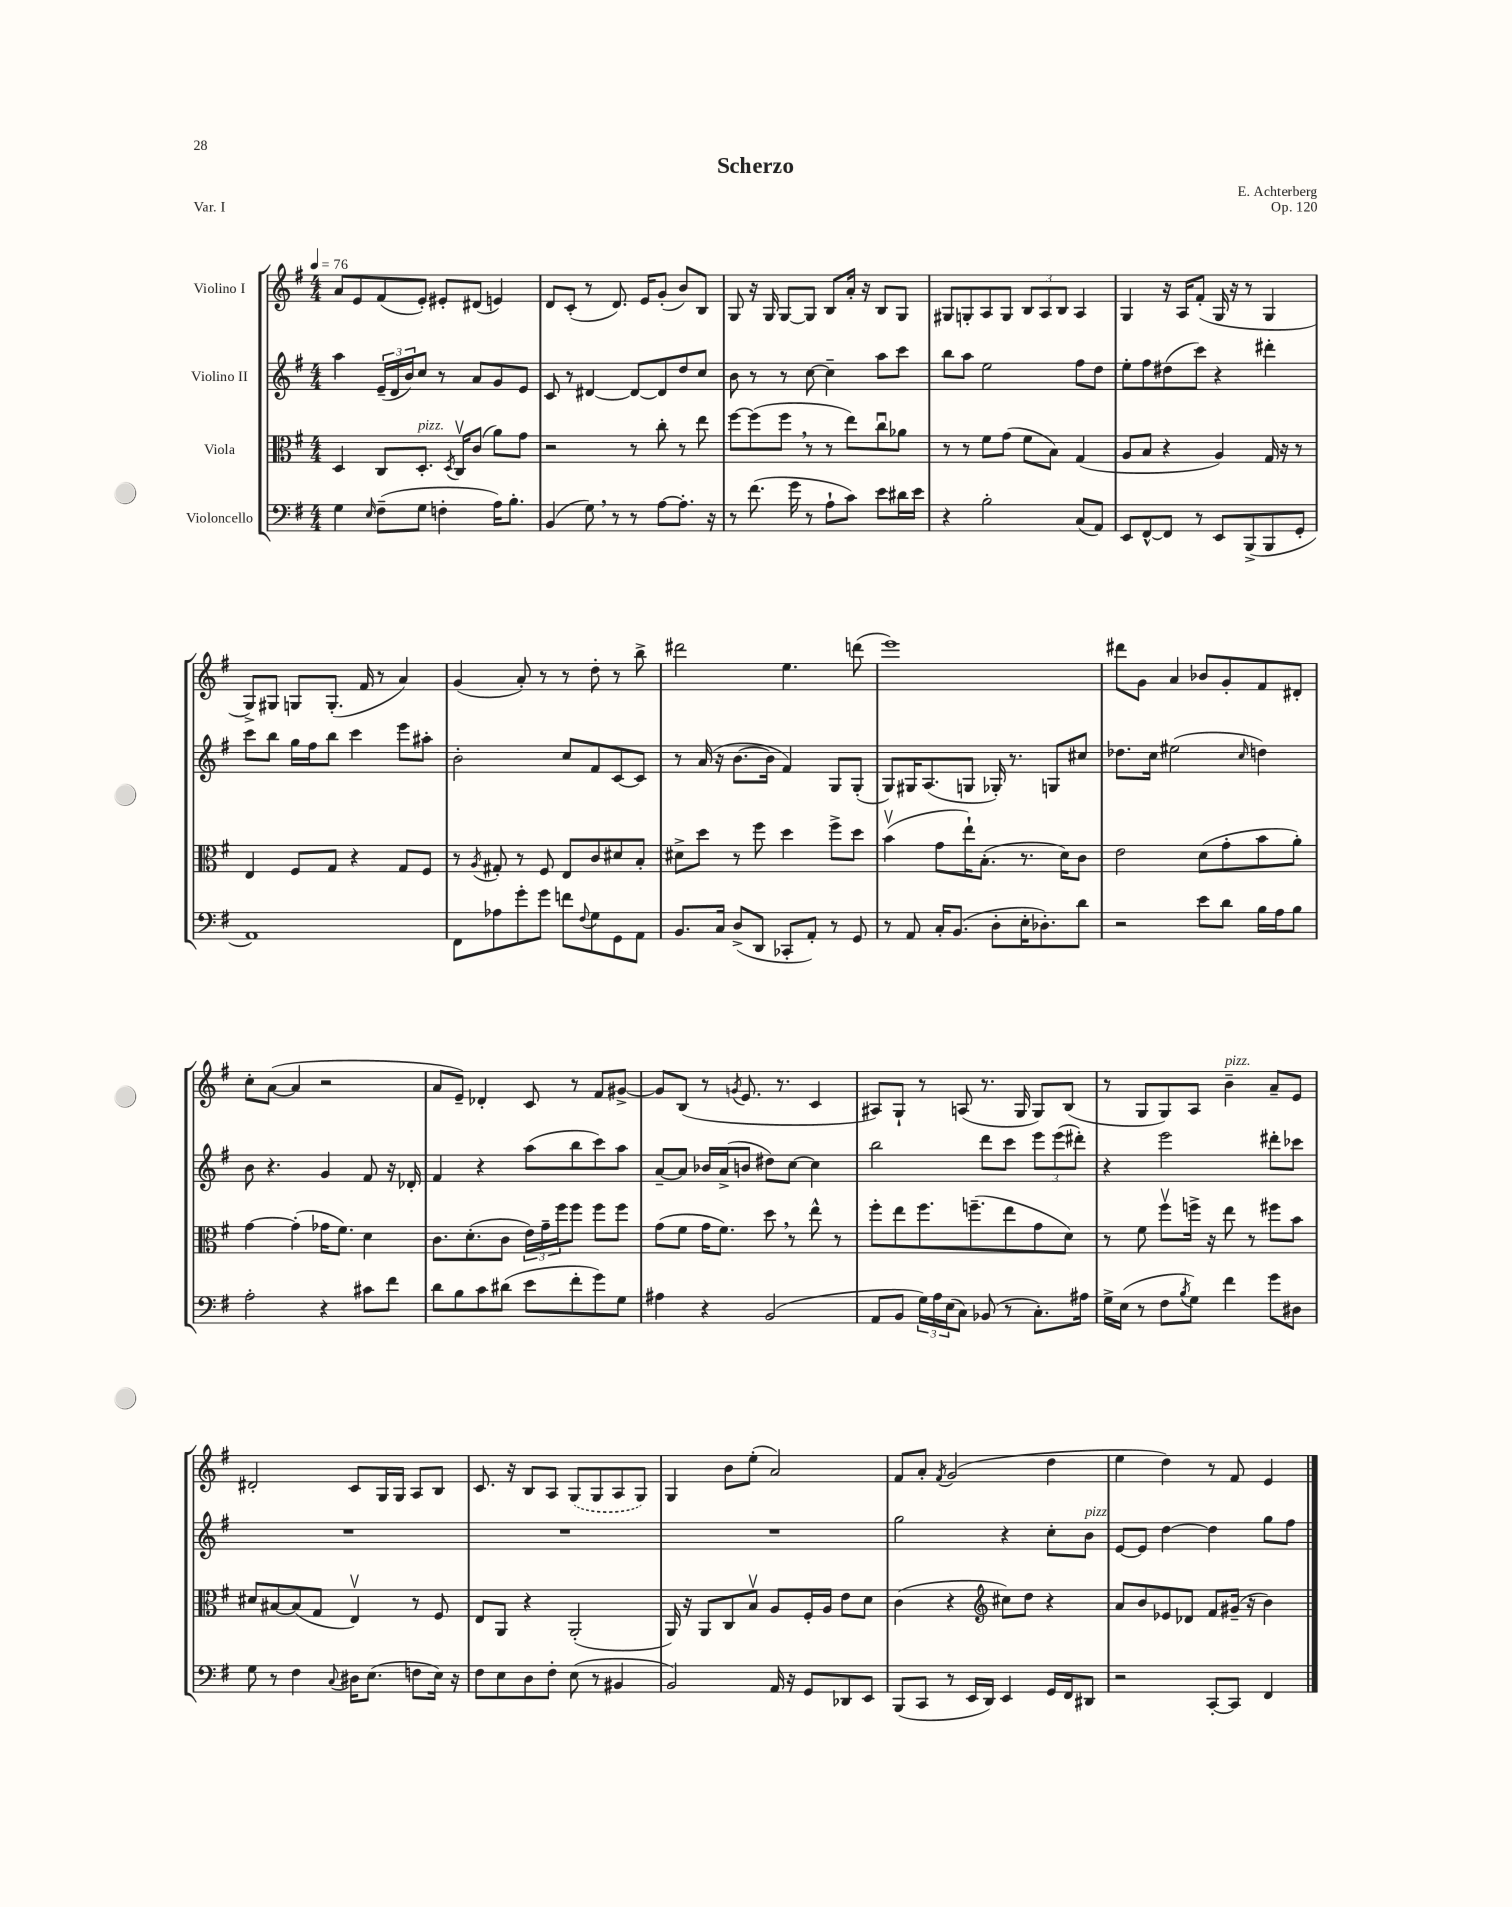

**kern	**kern	**kern	**kern
*staff4	*staff3	*staff2	*staff1
*clefF4	*clefC3	*clefG2	*clefG2
*k[f#]	*k[f#]	*k[f#]	*k[f#]
*M4/4	*M4/4	*M4/4	*M4/4
*MM76	*MM76	*MM76	*MM76
4G	4D	4aa	8a
.	.	.	8e
16qqE	.	.	.
(8F#~	8C	(24e~	(8f#
.	.	24d	.
.	.	24b)	.
8G	8.D'	8cc	8e')
4F'	.	8r	8e#'
.	8qD	.	.
.	16Cv	.	.
.	(8c	8a	(8d#
16A)	8a)	8g	4e)
8.B'	.	.	.
.	8g	8e	.
=	=	=	=
(4BB	2r	8c	8d
.	.	8r	(8c'
8G)	.	[4d#	8r
8r	.	.	8.d)
8r	8r	8d#_	.
.	.	.	16e
[8A	8cc'	8d#]	(8g'
8.A']	8r	8dd	8b)
.	8ee	8cc	8B
16r	.	.	.
=	=	=	=
8r	[8ff#	8b	8G
(8.f#	(8ff#]	8r	16r
.	.	.	16G
.	8ff#	8r	[8G
16g	.	.	.
8r	8r	[8cc	8G]
8A`	8r	4cc~]	8B
8c)	8ee)	.	16a'
.	.	.	16r
8e	8ccu	8aa	8B
16d#	8a-	8ccc	8G
16e	.	.	.
=	=	=	=
4r	8r	8bb	8G#
.	8r	8aa	8G'
2B'	8f#	2ee	8A
.	(8g	.	8G
.	8f#	.	12B
.	.	.	12A
.	8B)	.	.
.	.	.	12B
(8C	(4G	8ff#	4A
8AA)	.	8dd	.
=	=	=	=
8EE	8A	8ee'	4G
[8FF#^^	8B	8ff#	.
8FF#]	4r	(8dd#	16r
.	.	.	16A
8r	.	8ccc)	(8f#'
8EE	4A)	4r	16G
.	.	.	16r
(8BBB^	.	.	8r
8BBB	16G	4ddd#'	4G
.	16r	.	.
8GG'	8r	.	.
=	=	=	=
1AA)	4E	8ccc	8G^)
.	.	8bb	8G#
.	8F#	16gg	8G
.	.	16ff#	.
.	8G	8bb	(8.G'
.	4r	4ccc	.
.	.	.	16f#
.	.	.	8r
.	8G	8eee	4a)
.	8F#	8aa#'	.
=	=	=	=
8FF#	8r	2b'	(4g
.	8qA	.	.
8A-	8G#'	.	.
8g'	8r	.	8a')
8g	8F#	.	8r
8f	8E	8cc	8r
8qqF#	.	.	.
8G	8c	8f#	8dd'
8GG	8d#	[8c	8r
8AA	8B'	8c]	8bb^
=	=	=	=
8.BB	8d#^	8r	2ddd#
.	8dd	(16a	.
16C	.	16r	.
(8D^	8r	[8.b	.
8DD	8ff#	.	.
.	.	16b]	.
8CC-'	4dd	4f#)	4.ee
8AA')	.	.	.
8r	8ff#^	8G	.
8GG	8dd	(8G'	(8ddd
=	=	=	=
8r	(4bv	8G)	1eee)
8AA	.	16G#	.
.	.	(8.A	.
16C'	8g	.	.
(8.BB	.	.	.
.	16ee`)	8G	.
.	(8.B'	.	.
8D'	.	16G-')	.
.	.	8.r	.
16E'	8.r	.	.
8.D-')	.	.	.
.	.	8G	.
.	16d)	.	.
8d	8c	8cc#	.
=	=	=	=
2r	2e	8.dd-	8ddd#
.	.	.	8g
.	.	16cc	.
.	.	(2ee#	4a
8e	(8d	.	8b-
8d	8g'	.	8g'
.	.	16qqcc	.
16B	8b	4dd)	8f#
16A	.	.	.
8B	8a')	.	8d#'
=	=	=	=
2A'	[4g	8b	8cc'
.	.	4.r	([8a
.	(4g']	.	4a]
4r	16g-	4g	2r
.	8.f#)	.	.
8c#	4d	8f#	.
8f#	.	16r	.
.	.	16d-'	.
=	=	=	=
8d	8.c	4f#	8a
8B	.	.	8e~)
.	(8.d'	.	.
8c	.	4r	4d-'
(8d#	8c	.	.
8e	24e)	(8aa	8c
.	24g~	.	.
.	24ff#	.	.
8f#'	8ff#	8bb	8r
8g)	8ff#	8ccc)	8f#
8G	8ff#	8aa	[8g#^
=	=	=	=
4A#	(8g	[8a~	8g#]
.	8f#	8a]	(8B
4r	16g	16b-	8r
.	8.f#)	(16a^	.
.	.	.	8qg
.	.	8b	8.e
(2BB	8dd	8dd#)	.
.	.	.	8.r
.	8r	[8cc	.
.	8ee^^	4cc]	4c
.	8r	.	.
=	=	=	=
8AA	8ff#'	2bb	8A#)
8BB	8ee	.	8G`
24G)	8.ff#	.	8r
24A	.	.	.
(24E	.	.	.
8C)	.	.	(8A
.	(8.ff~	.	.
(8BB-	.	8ddd	8.r
8r	8ee	8ccc	.
.	.	.	16G
8.C')	8g	12eee	8G)
.	.	(12eee	.
.	8d)	.	(8B
.	.	12ddd#')	.
16A#	.	.	.
=	=	=	=
16G^	8r	4r	8r
(16E	.	.	.
8r	8f#	.	8G
8F#	8ff#v	2eee	8G)
8qB	.	.	.
8G)	16ff^	.	8A
.	16r	.	.
4f#	8ee	.	4b~
.	8r	.	.
8g	8ff#	8ddd#'	8a~
8D#	8b	8ccc-	8e
=	=	=	=
8G	8d#	1r	2d#'
8r	[8B#	.	.
4F#	(8B#]	.	.
.	8G	.	.
8qqC	.	.	.
16D#	4Ev)	.	8c
(8.E	.	.	.
.	.	.	16G
.	.	.	16G
8F	8r	.	8A
16E)	8F#	.	8B
16r	.	.	.
=	=	=	=
8F#	8E	1r	8.c
8E	8AA	.	.
.	.	.	16r
8D	4r	.	8B
8F#'	.	.	8A
(8E	(2AA'	.	(8G
8r	.	.	8G
4BB#	.	.	8A
.	.	.	8G)
=	=	=	=
2BB)	16AA)	1r	4G
.	16r	.	.
.	8AA	.	.
.	8C	.	8b
.	8Bv	.	(8ee'
16AA	8A	.	2a)
16r	.	.	.
8GG	16F#'	.	.
.	16A	.	.
8DD-	8e	.	.
8EE	8d	.	.
=	=	=	=
(8BBB	(4c	2gg	8f#
8CC	.	.	8a'
.	.	.	8qf#
8r	4r	.	(2g
16EE	.	.	.
16DD)	.	.	.
*	*clefG2	*	*
4EE	8cc#)	4r	.
.	8dd	.	.
16GG	4r	8cc'	4dd
16FF#	.	.	.
8DD#	.	8b	.
=	=	=	=
2r	8a	[8e	4ee
.	8b	8e]	.
.	8e-	[4dd	4dd)
.	8d-	.	.
[8CC'	8f#	4dd]	8r
8CC]	(16g#~	.	8f#
.	16r	.	.
4FF#	4b)	8gg	4e
.	.	8ff#	.
==	==	==	==
*-	*-	*-	*-
